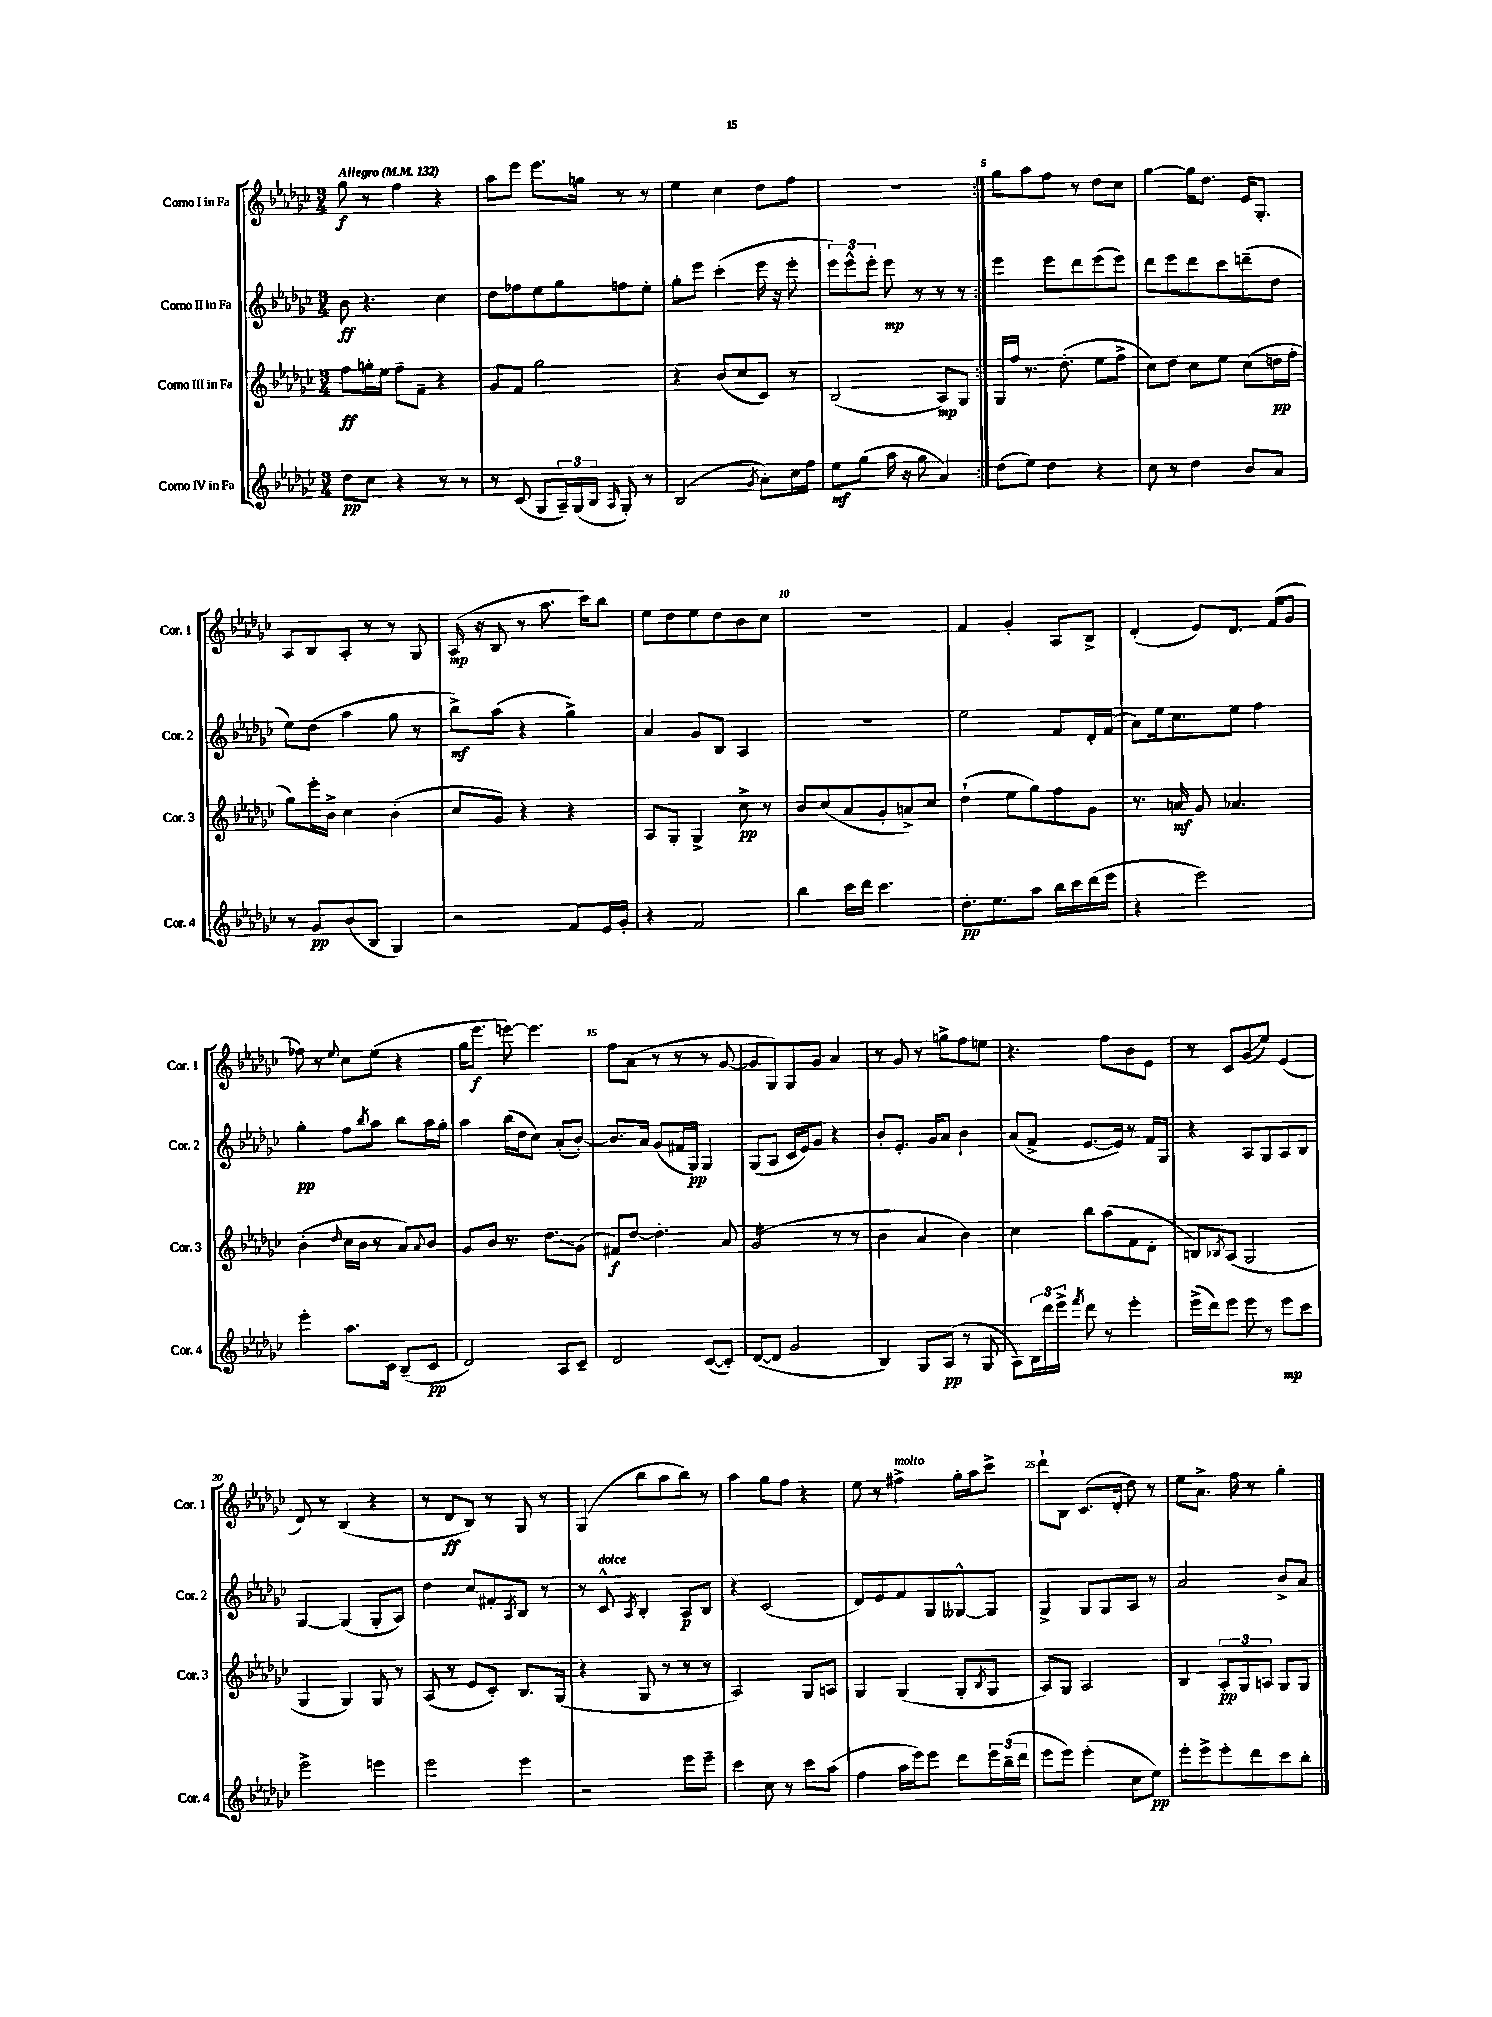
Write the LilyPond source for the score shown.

<<
\new StaffGroup <<
\new Staff = "s0" \with { instrumentName = "Corno I in Fa" shortInstrumentName = "Cor. 1" } {
    \clef treble \key ges \major \numericTimeSignature \time 3/4 \tempo "Allegro" 4 = 132
    \repeat volta 2 { ges''8\f r8 f''4 r4 |
    aes''8 ees'''8 ees'''8. g''16 r8 r8 |
    ees''4 ces''4 des''8 f''8 |
    R2. | }
    ges''8 aes''8 f''8 r8 des''8 ces''8 |
    ges''4~ ges''16 des''8. ees'16 ges8.-. |
    aes8 bes8 aes8-. r8 r8 ges8 |
    aes16\mp( r16 bes8 r8 aes''8. ces'''16) bes''8 |
    ees''8 des''8 ees''8 des''8 bes'8 ces''8 |
    R2. |
    f'4 ges'4-. aes8 bes8-> |
    des'4-.( ees'8) des'8. f'16( ges'8 |
    fes''8) r8 \appoggiatura { ees''8 } ces''8 ees''8( r4 |
    ges''16 ees'''8.\f e'''8~) e'''4. |
    f''8 aes'8( r8 r8 r8 ges'8~ |
    ges'8 ges8) ges8 ges'8 aes'4 |
    r8 ges'8 r8 g''8-> f''8 e''8 |
    r4. f''8 bes'8 ees'8 |
    r8 ces'8 ges'8\glissando( ees''8) ees'4( |
    des'8) r8 bes4( r4 |
    r8 des'8\ff bes8) r8 ges8 r8 |
    ges4( bes''8 aes''8 bes''8) r8 |
    aes''4 ges''8 f''8 r4 |
    ees''8 r8 fis''4->^\markup { \italic "molto" } ges''16-. aes''16 ces'''8-> |
    des'''8-! bes8 ces'8.( des'16-. des''8) r8 |
    ees''8 aes'8.-> f''16 r8 ges''4-. \bar "|." |
}
\new Staff = "s1" \with { instrumentName = "Corno II in Fa" shortInstrumentName = "Cor. 2" } {
    \clef treble \key ges \major \numericTimeSignature \time 3/4
    \repeat volta 2 { bes'8\ff r4. ces''4 |
    des''8 fes''8 ees''8 ges''8 f''8 ees''8-. |
    ges''8-. ees'''8 ces'''4-.( ees'''16 r16 ees'''8-. |
    \tuplet 3/2 { ees'''8) ees'''8-^ ees'''8-. } ees'''8\mp r8 r8 r8 | }
    ees'''4 ees'''8 des'''8 ees'''8( ees'''8) |
    des'''8 ees'''8 des'''8 ces'''8 d'''8--( des''8 |
    ees''8) des''8( aes''4 ges''8 r8 |
    bes''8->\mf) aes''8( r4 ges''4->) |
    aes'4 ges'8 bes8 aes4 |
    R2. |
    ees''2 f'8 des'16-. f'16( |
    aes'8) ees''16 ces''8. ees''8 f''4 |
    ges''4-.\pp f''8 \acciaccatura { bes''8 } aes''8 bes''8 aes''16 ges''16-. |
    aes''4 bes''16( des''16 ces''8) aes'8-.( bes'8~-.) |
    bes'8. aes'16 ges'8( fis'16 ges16\pp) ges4 |
    ges8( aes8 ces'16 ees'16) ges'8 r4 |
    bes'8-. ees'8.-. ges'16 aes'8 bes'4 |
    aes'8( f'8-> ees'8.~ ees'16) r8 f'16 ges16 |
    r4 aes8 ges8 aes8 bes8 |
    ges4~ ges4( ges8-. aes8) |
    des''4 ces''8\glissando fis'8-. \acciaccatura { aes8 } bes8 r8 |
    r8 ces'8-^^\markup { \italic "dolce" } \acciaccatura { aes8 } bes4-. aes8\p bes8 |
    r4 ces'2( |
    des'8) ees'8 f'8 ges8 geses8~-^ geses8 |
    ges4-> ges8 ges8 aes8 r8 |
    aes'2 bes'8-> aes'8 \bar "|." |
}
\new Staff = "s2" \with { instrumentName = "Corno III in Fa" shortInstrumentName = "Cor. 3" } {
    \clef treble \key ges \major \numericTimeSignature \time 3/4
    \repeat volta 2 { f''8\ff g''16-. ees''16 f''8-- f'8-- r4 |
    ges'8 f'8 ges''2 |
    r4 bes'8( ces''8 ces'8) r8 |
    bes2( aes8\mp) ges8 | }
    ges16 f''16 r8. des''8.-.( ees''8 f''8-> |
    ces''8) des''8 ces''8 ees''8 ces''8( d''16\pp f''16-. |
    ges''8) ees'''16-. bes'16-> ces''4 bes'4-.( |
    ces''8 ges'8) r4 r4 |
    aes8 ges8-. ges4-> ces''8->\pp r8 |
    bes'8 ces''8( aes'8 ges'8-. a'8->) ces''8 |
    des''4-!( ees''8 ges''8) f''8 ges'8 |
    r8. a'16\mf ges'8 aes'4. |
    bes'4-.( \grace { des''16 } ces''16 bes'16 r8 aes'8) \appoggiatura { aes'8 } bes'8 |
    ges'8 bes'8 r8. des''8.\glissando ges'8( |
    fis'8\f) des''8~ des''4.-. aes'8 |
    ges'2:16( r8 r8 |
    bes'4 aes'4 bes'4) |
    ces''4 bes''8 aes''8( f'8 des'8-. |
    b8) \acciaccatura { bes8 } aes8( ges2 |
    ges4 ges4) ges8 r8 |
    aes8( r8 ees'8 ces'8-.) bes8. ges16( |
    r4 ges8 r8 r8 r8 |
    aes2) ges8 a8 |
    ges4 ges4( ges8-. \acciaccatura { bes8 } ges8 |
    aes8) ges8 aes2 |
    bes4 \tuplet 3/2 { aes8-.\pp ges8 a8 } ges8 ges8 \bar "|." |
}
\new Staff = "s3" \with { instrumentName = "Corno IV in Fa" shortInstrumentName = "Cor. 4" } {
    \clef treble \key ges \major \numericTimeSignature \time 3/4
    \repeat volta 2 { des''8\pp ces''8 r4 r8 r8 |
    r8 ces'8( ges8 \tuplet 3/2 { aes16--) ges16( bes16 } \grace { aes16 } ges8-.) r8 |
    bes2( \acciaccatura { ges'8 } aes'8-.) ces''16 f''16 |
    ees''8\mf ges''8( aes''16 r16 ges''8 aes'4) | }
    des''8( ees''8) des''4 r4 |
    ces''8 r8 des''4 bes'8 aes'8 |
    r8 ges'8\pp bes'8( bes8 ges4) |
    r2 f'8 ees'16 ges'16-. |
    r4 f'2 |
    bes''4 ces'''16 des'''16 ces'''4. |
    des''8.-.\pp ees''8. aes''8 bes''16 ces'''16 des'''16( ees'''16 |
    r4 ees'''2) |
    ees'''4-. aes''8. ces'16 bes8--( ces'8\pp |
    des'2) aes8 ces'8-- |
    des'2 ces'8~( ces'8-.) |
    des'8~( des'8 ges'2 |
    bes4) ges8 aes8\pp( r8 ges8 |
    aes8) \tuplet 3/2 { bes16 des'''16 ees'''16-> } \acciaccatura { f'''8 } des'''8 r8 ees'''4-. |
    ees'''16->( des'''16) ees'''8 ees'''8 r8 ees'''8\mp ces'''8 |
    ees'''2-> e'''4 |
    ees'''2 ees'''4 |
    r2 ees'''8 ees'''8-- |
    ces'''4 ces''8 r8 ces'''8 aes''8( |
    f''4 aes''16 ees'''16) ees'''8 des'''8 \tuplet 3/2 { ees'''16 bes''16--( des'''16 } |
    ees'''8 ees'''8) ees'''4-.( ces''8 ees''8\pp) |
    ees'''8-. ees'''8-> ees'''8-. des'''8 ces'''8 bes''8-. \bar "|." |
}
>>
>>
\layout { \context { \Score \override BarNumber.break-visibility = ##(#f #t #t) barNumberVisibility = #(every-nth-bar-number-visible 5) } }
